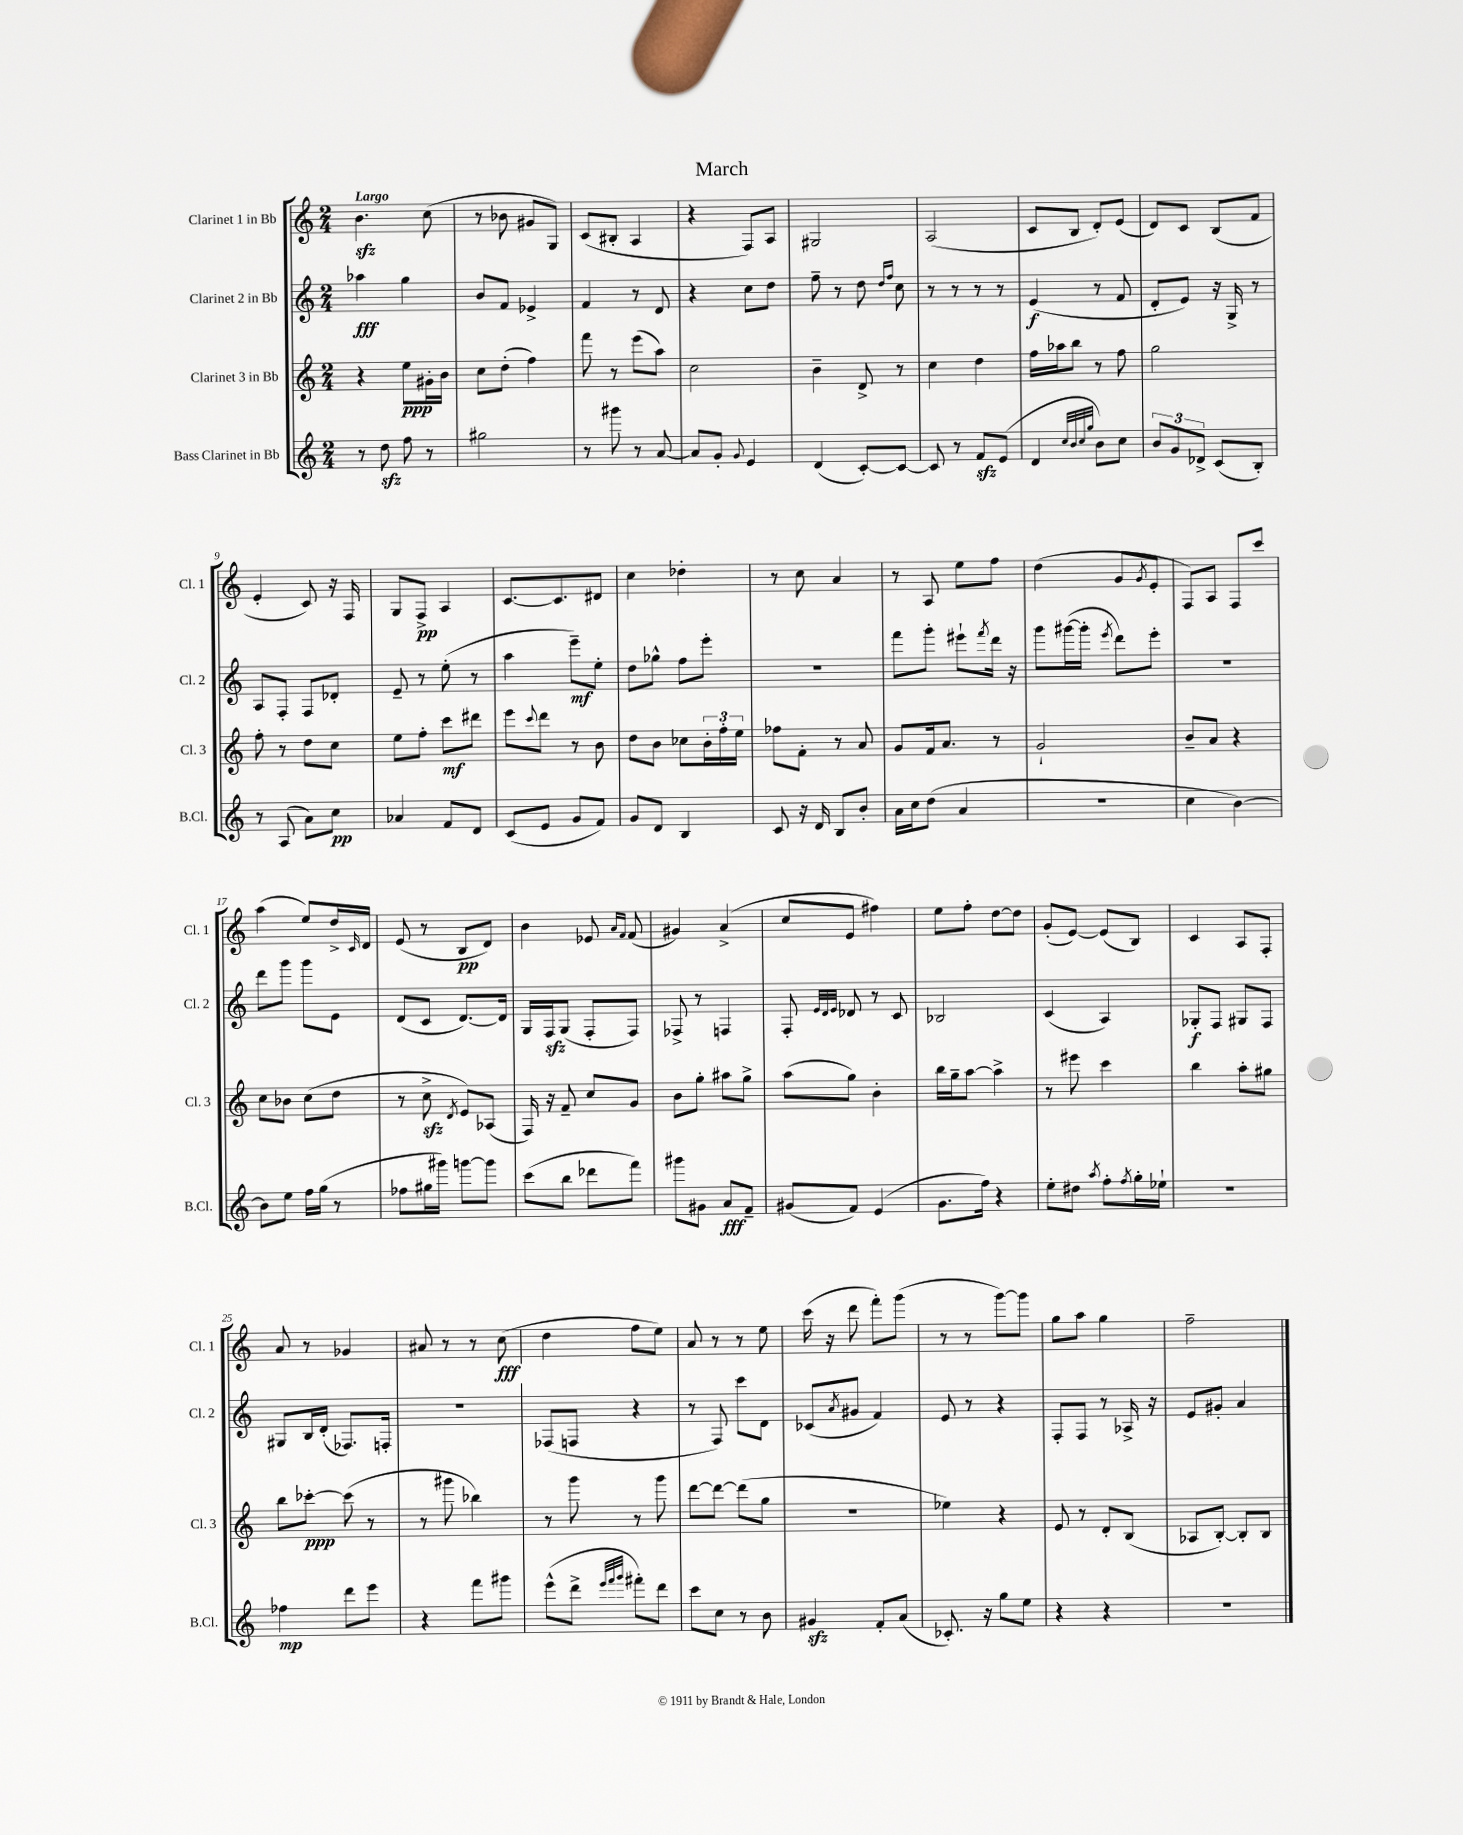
\header { title = "March" }
<<
\new StaffGroup <<
\new Staff = "s0" \with { instrumentName = "Clarinet 1 in Bb" shortInstrumentName = "Cl. 1" } {
    \clef treble \key c \major \numericTimeSignature \time 2/4 \tempo "Largo"
    b'4.\sfz c''8( |
    r8 bes'8 gis'8 g8) |
    c'8( bis8-. a4 |
    r4 f8) a8 |
    gis2 |
    a2( |
    c'8 b8 d'8-.) e'8( |
    d'8) c'8 b8( f'8 |
    e'4-. c'8) r16 f16 |
    g8 f8->\pp a4 |
    c'8.~ c'8. dis'8 |
    c''4 des''4-. |
    r8 c''8 a'4 |
    r8 a8 e''8 f''8 |
    d''4( g'8 \acciaccatura { g'8 } e'8-. |
    f8) a8 f8 c'''8 |
    a''4( e''8) d''16-> \grace { c'16 } d'16 |
    e'8( r8 b8\pp d'8) |
    b'4 ees'8 \grace { a'16 f'16 } f'8( |
    gis'4) a'4->( |
    c''8 e'8 fis''4) |
    e''8 f''8-. d''8~ d''8 |
    g'8-.( e'8~) e'8( b8) |
    c'4 a8 f8-. |
    a'8 r8 ges'4 |
    ais'8 r8 r8 c''8\fff( |
    d''4 f''8 e''8) |
    a'8 r8 r8 e''8 |
    c'''16( r16 d'''8 f'''8-.) g'''8( |
    r8 r8 g'''8~) g'''8 |
    g''8 a''8 g''4 |
    f''2-- \bar "|." |
}
\new Staff = "s1" \with { instrumentName = "Clarinet 2 in Bb" shortInstrumentName = "Cl. 2" } {
    \clef treble \key c \major \numericTimeSignature \time 2/4
    aes''4\fff g''4 |
    b'8 f'8 ees'4-> |
    f'4 r8 d'8 |
    r4 c''8 d''8 |
    f''8-- r8 d''8 \grace { d''16 f''16 } c''8 |
    r8 r8 r8 r8 |
    e'4\f( r8 f'8 |
    d'8-. e'8) r16 g16-> r8 |
    a8 f8-. f8 des'8-. |
    e'8-- r8 e''8-.( r8 |
    a''4 e'''8--\mf) e''8-. |
    d''8 ges''8-^ f''8 e'''8-. |
    R2 |
    f'''8 g'''8-. eis'''8-! \acciaccatura { f'''8 } d'''16 r16 |
    g'''8 gis'''16~( gis'''16-. \acciaccatura { e'''8 } d'''8) e'''8-. |
    R2 |
    d'''8 g'''8 g'''8 e'8 |
    d'8( c'8 d'8.~) d'16 |
    g16 f16\sfz g8( f8-. f8) |
    fes8-> r8 f4 |
    f8-. \grace { e'32 d'32 e'32 } des'8 r8 c'8 |
    bes2 |
    c'4( a4) |
    ges8-.\f f8 gis8 f8 |
    gis8 b16 d'16-.( fes8.) f16-. |
    R2 |
    fes8( f8 r4 |
    r8 f8) c'''8 d'8 |
    ces'8( \acciaccatura { a'8 } gis'8 f'4) |
    e'8 r8 r4 |
    f8-. f8 r8 aes16-> r16 |
    e'8 gis'8-. a'4 \bar "|." |
}
\new Staff = "s2" \with { instrumentName = "Clarinet 3 in Bb" shortInstrumentName = "Cl. 3" } {
    \clef treble \key c \major \numericTimeSignature \time 2/4
    r4 e''8\ppp gis'16-. b'16 |
    c''8 d''8-.( f''4) |
    f'''8 r8 e'''8( a''8) |
    c''2 |
    b'4-- d'8-> r8 |
    c''4 d''4 |
    f''16 aes''16 b''8 r8 f''8 |
    g''2 |
    f''8-. r8 d''8 c''8 |
    e''8 f''8-. c'''8\mf dis'''8 |
    e'''8 \appoggiatura { c'''8 } d'''8 r8 b'8 |
    d''8 b'8 ces''8 \tuplet 3/2 { b'16-. f''16-. e''16 } |
    fes''8 f'8-. r8 a'8 |
    g'8 f'16 a'8. r8 |
    g'2-! |
    b'8-- a'8 r4 |
    c''8 bes'8 c''8( d''8 |
    r8 c''8->\sfz \acciaccatura { d'8 } e'8) aes8( |
    f16) r16 f'8-- c''8 g'8 |
    b'8 g''8-. ais''8 g''8-> |
    a''8( g''8) b'4-. |
    b''16 g''16-- a''8~ a''4-> |
    r8 eis'''8 c'''4 |
    b''4 a''8-. gis''8 |
    b''8 ces'''8~-.\ppp ces'''8( r8 |
    r8 gis'''8 bes''4) |
    r8 g'''8 r8 g'''8 |
    d'''8~ d'''8~ d'''8( g''8 |
    r2 |
    ees''4) r4 |
    e'8 r8 d'8-. b8( |
    aes8 b8~-.) b8-. b8 \bar "|." |
}
\new Staff = "s3" \with { instrumentName = "Bass Clarinet in Bb" shortInstrumentName = "B.Cl." } {
    \clef treble \key c \major \numericTimeSignature \time 2/4
    r8 d''8\sfz f''8 r8 |
    gis''2 |
    r8 gis'''8 r8 a'8~ |
    a'8 g'8-. \appoggiatura { g'8 } e'4 |
    d'4( c'8~-.) c'8~ |
    c'8 r8 f'8\sfz e'8( |
    d'4 \grace { c''32 b'32 c''32 g''32 } b'8) c''8 |
    \tuplet 3/2 { b'8 g'8 des'8-> } c'8( b8-.) |
    r8 a8( a'8) c''8\pp |
    aes'4 f'8 d'8 |
    c'8( e'8 g'8 f'8) |
    g'8 d'8 b4 |
    c'8 r16 d'16 b8 b'8-. |
    a'16 c''16 d''8( a'4 |
    R2 |
    c''4 b'4~) |
    b'8 e''8 f''16 g''16( r8 |
    fes''8 gis''16 gis'''16) g'''8~ g'''8 |
    c'''8( b''8 des'''8 f'''8) |
    gis'''8 gis'8 a'8\fff f'8-- |
    gis'8( f'8) e'4( |
    g'8. f''16) r4 |
    e''8-. dis''8 \acciaccatura { a''8 } f''8-. \acciaccatura { f''8 } g''16-. ees''16-! |
    R2 |
    fes''4\mp d'''8 e'''8 |
    r4 f'''8 gis'''8 |
    e'''8-^( d'''8-> \grace { e'''32 f'''32 g'''32 } fis'''8-.) d'''8 |
    c'''8 c''8 r8 b'8 |
    gis'4\sfz f'8-. a'8( |
    ces'8.-.) r16 g''8 e''8 |
    r4 r4 |
    r2 \bar "|." |
}
>>
>>
